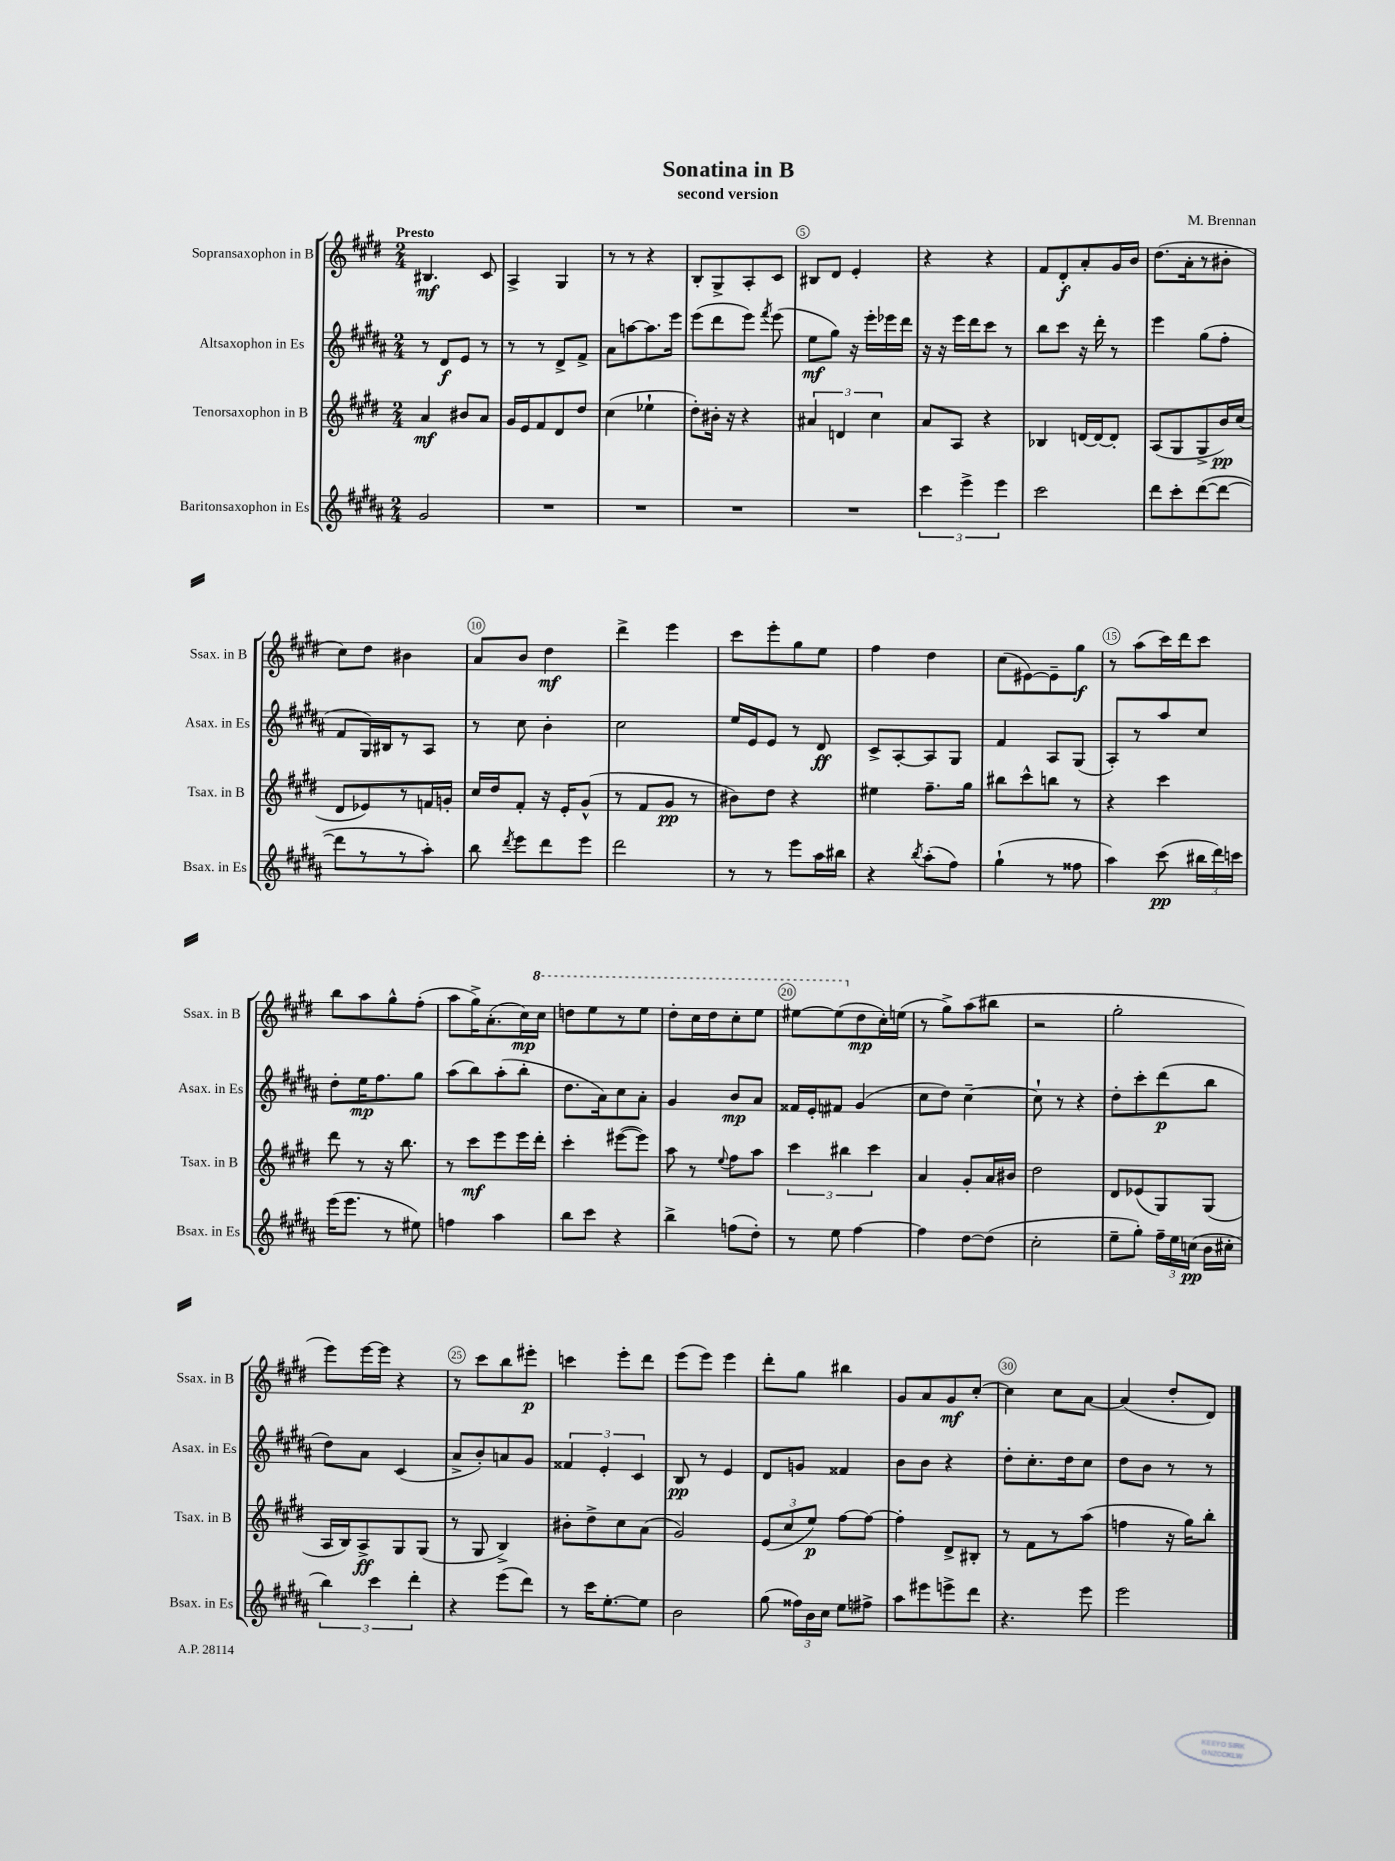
\header { title = "Sonatina in B" composer = "M. Brennan" subtitle = "second version" }
<<
\new StaffGroup <<
\new Staff = "s0" \with { instrumentName = "Sopransaxophon in B" shortInstrumentName = "Ssax. in B" } {
    \clef treble \key e \major \numericTimeSignature \time 2/4 \tempo "Presto"
    \autoBeamOff bis4.\mf cis'8 |
    a4-> gis4 |
    r8 r8 r4 |
    b8[-. gis8-> a8-. cis'8] |
    bis8[ dis'8] e'4-. |
    r4 r4 |
    fis'8[ dis'8-.\f a'8-. gis'16 b'16] |
    dis''8.[( a'16-. r8 bis'8]-. |
    cis''8[) dis''8] bis'4 |
    a'8[ b'8] dis''4\mf |
    dis'''4-> e'''4 |
    cis'''8[ e'''8-. gis''8 e''8] |
    fis''4 dis''4 |
    cis''8[( eis'8~) eis'8-- gis''8]\f |
    r8 a''8[( cis'''16) dis'''16 cis'''8] |
    b''8[ a''8 gis''8-^ fis''8]-.( |
    a''8[ gis''16->) a'8.-.( cis''16\mp) \ottava #1 cis'''16] |
    d'''8[ e'''8 r8 e'''8] |
    dis'''8[-. cis'''16 dis'''16 cis'''8-. e'''8] |
    eis'''8[~ eis'''8( \ottava #0 dis''8\mp cis''16-.) e''!16]( |
    r8 gis''8[->) a''8( bis''8] |
    r2 |
    gis''2-. |
    e'''8[) e'''16~ e'''16] r4 |
    r8 cis'''8[ b''8 eis'''8]-.\p |
    c'''4 e'''8[-. dis'''8] |
    e'''8[( e'''8]) e'''4 |
    dis'''8[-. gis''8] bis''4 |
    gis'8[ a'8 gis'8\mf cis''8]~-. |
    cis''4 cis''8[ a'8]~ |
    a'4( dis''8[-. dis'8]) \bar "|." |
}
\new Staff = "s1" \with { instrumentName = "Altsaxophon in Es" shortInstrumentName = "Asax. in Es" } {
    \clef treble \key b \major \numericTimeSignature \time 2/4
    \autoBeamOff r8 dis'8[\f e'8] r8 |
    r8 r8 dis'8[-> fis'8]-> |
    ais'8[ a''8~ a''8. e'''16] |
    e'''8[( dis'''8 e'''8]) \acciaccatura { fis'''8 } e'''8( |
    e''8[\mf gis''8]) r16 e'''16[-. ees'''16 dis'''16] |
    r16 r16 e'''16[ dis'''16 cis'''8] r8 |
    b''8[ cis'''8] r16 dis'''16-. r8 |
    e'''4 gis''8[( fis''8]-. |
    fis'8[ gis16) bis16 r8 ais8] |
    r8 cis''8 b'4-. |
    cis''2 |
    e''16[ e'16 e'8] r8 dis'8\ff |
    cis'8[-> ais8~-. ais8 gis8] |
    fis'4 ais8[ gis8]( |
    ais8[-.) r8 ais''8 cis''8] |
    dis''8[-. e''16\mp fis''8. gis''8] |
    ais''8[( b''8) ais''8-.( b''8]-. |
    dis''8.[ ais'16) cis''8 ais'8]-. |
    gis'4 b'8[\mp ais'8] |
    fisis'16[ e'16-. fis'8] gis'4( |
    cis''8[ dis''8]) cis''4~-- |
    cis''8-! r8 r4 |
    dis''8[-. cis'''8-. dis'''8\p( b''8] |
    dis''8[) ais'8] cis'4( |
    ais'8[-> b'8-.) a'8 gis'8] |
    \tuplet 3/2 { fisis'4 e'4-. cis'4 } |
    b8\pp r8 e'4 |
    dis'8[ g'8] fisis'4 |
    b'8[ b'8] r4 |
    dis''8[-. cis''8.-. dis''16 cis''8] |
    dis''8[ b'8] r8 r8 \bar "|." |
}
\new Staff = "s2" \with { instrumentName = "Tenorsaxophon in B" shortInstrumentName = "Tsax. in B" } {
    \clef treble \key e \major \numericTimeSignature \time 2/4
    \autoBeamOff a'4\mf bis'8[ a'8] |
    gis'16[ e'16 fis'8 dis'8 dis''8] |
    cis''4( ees''4-! |
    dis''8[-.) bis'16]-. r16 r4 |
    \tuplet 3/2 { ais'4 d'4 cis''4 } |
    a'8[ a8] r4 |
    bes4 d'16[~ d'16~ d'8]-. |
    a8[( gis8 gis8-> b'16\pp) cis''16]( |
    dis'8[ ees'8) r8 f'16 g'16]-. |
    cis''16[ dis''16 fis'8]-. r16 e'16[-. gis'8]-^( |
    r8 fis'8[ gis'8]\pp r8 |
    bis'8[) dis''8] r4 |
    eis''4 fis''8.[-- gis''16] |
    bis''8[ cis'''8-^ b''8] r8 |
    r4 cis'''4 |
    dis'''8 r8 r16 b''8. |
    r8 cis'''8[\mf e'''8 e'''16 dis'''16]-. |
    cis'''4-. eis'''8[~( eis'''8]) |
    a''8 r8 \appoggiatura { e''8 } fis''8[ a''8] |
    \tuplet 3/2 { cis'''4 bis''4 cis'''4 } |
    a'4 gis'8[-. a'16 bis'16] |
    dis''2 |
    dis'8[ ees'8( gis8) gis8]( |
    a16[ b16) a8->\ff gis8 gis8]( |
    r8 gis8 b4->) |
    bis'8[-. dis''8-> cis''8 a'8]( |
    gis'2) |
    \tuplet 3/2 { e'8[( cis''8 e''8]\p) } fis''8[~ fis''8]~ |
    fis''4-. dis'8[-> bis8]-. |
    r8 fis'8[ r8 a''8]( |
    f''4 r16 gis''16[) b''8]-. \bar "|." |
}
\new Staff = "s3" \with { instrumentName = "Baritonsaxophon in Es" shortInstrumentName = "Bsax. in Es" } {
    \clef treble \key b \major \numericTimeSignature \time 2/4
    \autoBeamOff gis'2 |
    R2 |
    R2 |
    R2 |
    R2 |
    \tuplet 3/2 { cis'''4 e'''4-> e'''4 } |
    cis'''2 |
    dis'''8[ cis'''8-. dis'''8~( dis'''8]~ |
    dis'''8[ r8 r8 ais''8]-.) |
    b''8 \acciaccatura { dis'''8 } e'''8[ dis'''8 e'''8] |
    dis'''2 |
    r8 r8 e'''8[ ais''16 bis''16] |
    r4 \acciaccatura { b''8 } ais''8[-.( fis''8]) |
    gis''4-!( r8 fisis''8 |
    ais''4) cis'''8\pp( \tuplet 3/2 { bis''16[ dis'''16) c'''16] } |
    e'''16[( e'''8.] r8 eis''8) |
    f''4 ais''4 |
    b''8[ cis'''8] r4 |
    b''4-> f''8[( dis''8]-.) |
    r8 e''8 fis''4~ |
    fis''4 dis''8[~ dis''8]( |
    cis''2-. |
    e''8[-- gis''8]-.) \tuplet 3/2 { fis''16[-- e''16 c''16]\pp( } b'16[ cis''16]-. |
    \tuplet 3/2 { b''4) cis'''4 dis'''4-. } |
    r4 e'''8[( dis'''8]) |
    r8 cis'''16[ e''8.~-. e''8] |
    b'2 |
    gis''8( \tuplet 3/2 { fisis''16[) b'16 cis''16] } e''8[ fis''8]-> |
    ais''8[ eis'''8 e'''8-> dis'''8] |
    r4. e'''8 |
    e'''2 \bar "|." |
}
>>
>>
\layout { \context { \Score \override BarNumber.break-visibility = ##(#f #t #t) barNumberVisibility = #(every-nth-bar-number-visible 5) \override BarNumber.stencil = #(make-stencil-circler 0.1 0.3 ly:text-interface::print) } }
